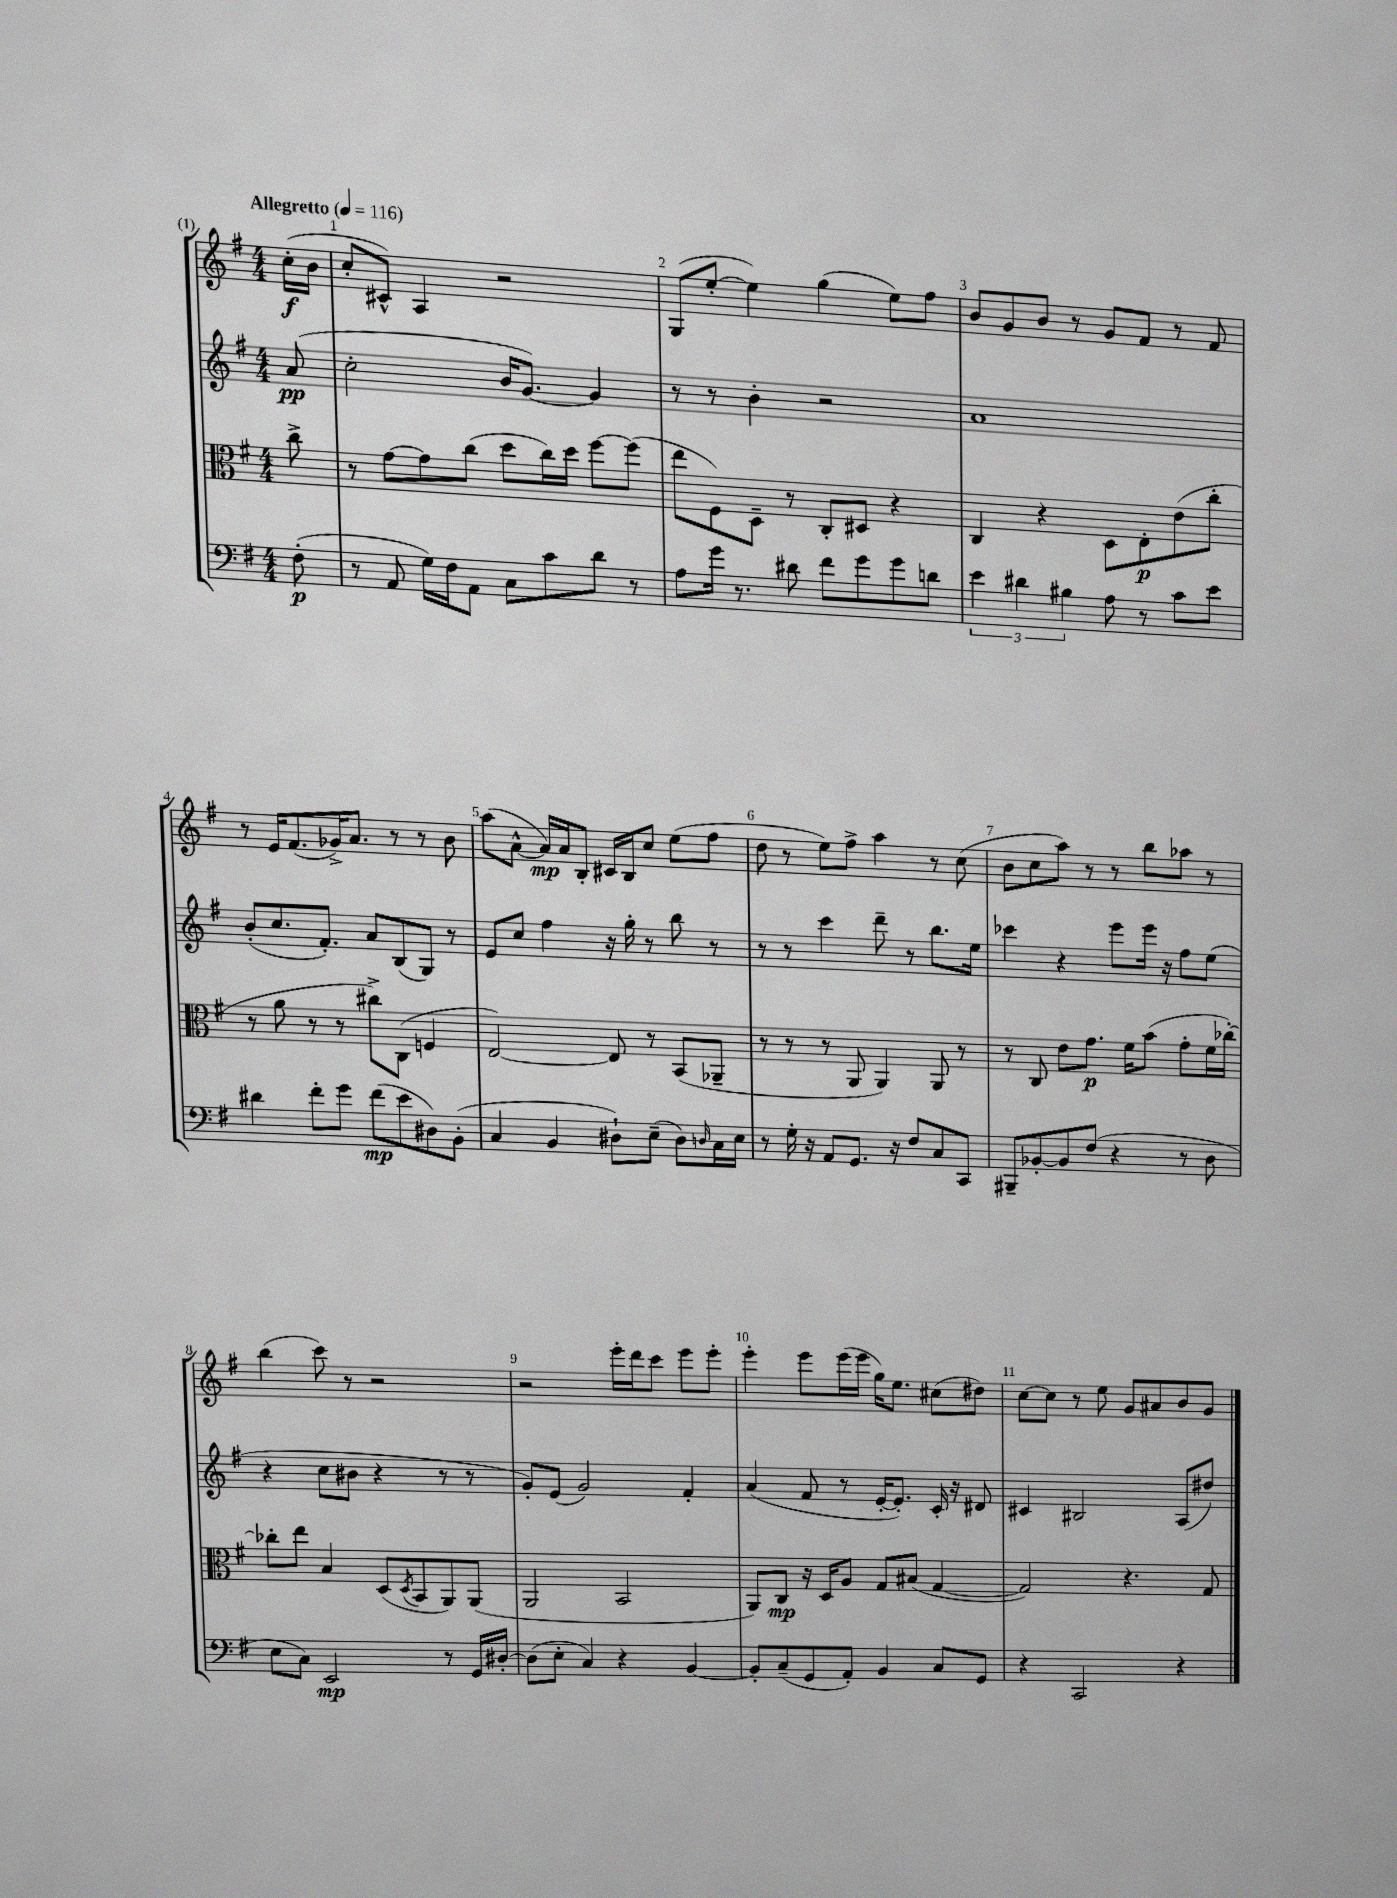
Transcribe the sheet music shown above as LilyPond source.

<<
\new StaffGroup <<
\new Staff = "s0" {
    \clef treble \key g \major \numericTimeSignature \time 4/4 \partial 8 \tempo "Allegretto" 4 = 116
    c''16-.\f( b'16 |
    c''8-. cis'8-^) a4 r2 |
    g8( e''8~-. e''4) g''4( e''8) fis''8 |
    b'8 g'8 b'8 r8 g'8 fis'8 r8 fis'8 |
    r8 e'16 fis'8.( ges'16->) a'8. r8 r8 b'8 |
    a''8( a'8~-^ a'16\mp) a'16 b8-. cis'16 b16 c''8 e''8( fis''8 |
    d''8 r8 e''8) fis''8-> a''4 r8 c''8( |
    b'8 c''8 a''8) r8 r8 b''8 aes''8 r8 |
    b''4( c'''8) r8 r2 |
    r2 e'''16-. d'''16 c'''8 e'''8 e'''8-. |
    e'''4-. e'''8 e'''16( e'''16 g''16) e''8. cis''8( dis''8) |
    c''8~ c''8 r8 e''8 g'8 ais'8 b'8 g'8 \bar "|." |
}
\new Staff = "s1" {
    \clef treble \key g \major \numericTimeSignature \time 4/4 \partial 8
    a'8\pp( |
    c''2-. b'16 g'8.~) g'4 |
    r8 r8 b'4-. r2 |
    a'1 |
    b'8-.( c''8. fis'8.-.) a'8 b8( g8) r8 |
    e'8 c''8 fis''4 r16 g''16-. r8 b''8 r8 |
    r8 r8 c'''4 d'''8-- r8 b''8. e''16 |
    ces'''4 r4 e'''8 e'''16 r16 fis''8 e''8( |
    r4 c''8 bis'8 r4 r8 r8 |
    g'8-.) e'8( g'2) fis'4-. |
    a'4( fis'8 r8 e'16~-. e'8.-.) c'16-. r16 dis'8 |
    cis'4 bis2 a8( dis''8) \bar "|." |
}
\new Staff = "s2" {
    \clef alto \key g \major \numericTimeSignature \time 4/4 \partial 8
    c''8-> |
    r8 g'8~ g'8 c''8( d''8 c''16) d''16 fis''8~ fis''8( |
    e''8 fis8) d8-- r8 c8-. dis8 r4 |
    c4 r4 d8 e8-.\p e'8( c''8-. |
    r8 a'8 r8 r8 cis''8->) c8( f4 |
    e2~) e8 r8 b,8( aes,8-- |
    r8 r8 r8 a,8 a,4) a,8 r8 |
    r8 c8 e'8 g'8.\p fis'16 b'8( g'8-. fis'16 ces''16~-.) |
    ces''8-. e''8 b4 d8( \acciaccatura { d8 } b,8 a,8) a,8( |
    a,2 b,2 |
    a,8) c8\mp r16 d16 a8 g8 bis8( g4~ |
    g2) r4. g8 \bar "|." |
}
\new Staff = "s3" {
    \clef bass \key g \major \numericTimeSignature \time 4/4 \partial 8
    fis8-.\p( |
    r8 a,8 g16) fis16 a,8 c8 c'8 d'8 r8 |
    a8 g'16 r8. dis'8 fis'8 g'8 g'8 d'8 |
    \tuplet 3/2 { e'4 dis'4 bis4 } a8 r8 c'8 e'8 |
    dis'4 fis'8-. g'8 fis'8\mp( e'8 dis8) b,8-.( |
    c4 b,4 dis8-!) e8--( dis8) \grace { d16 } c16 e16 |
    r8 g16-. r16 a,8 g,8. r16 fis8 c8 c,8 |
    bis,,8-- bes,8~-. bes,8 fis8( r4 r8 d8 |
    e8 c8) e,2\mp r8 g,16 dis16~-. |
    dis8( e8-. c4) r4 b,4~ |
    b,8-. c8--( g,8 a,8-.) b,4 c8 g,8 |
    r4 c,2 r4 \bar "|." |
}
>>
>>
\layout { \context { \Score \override BarNumber.break-visibility = ##(#f #t #t) barNumberVisibility = #all-bar-numbers-visible } }
